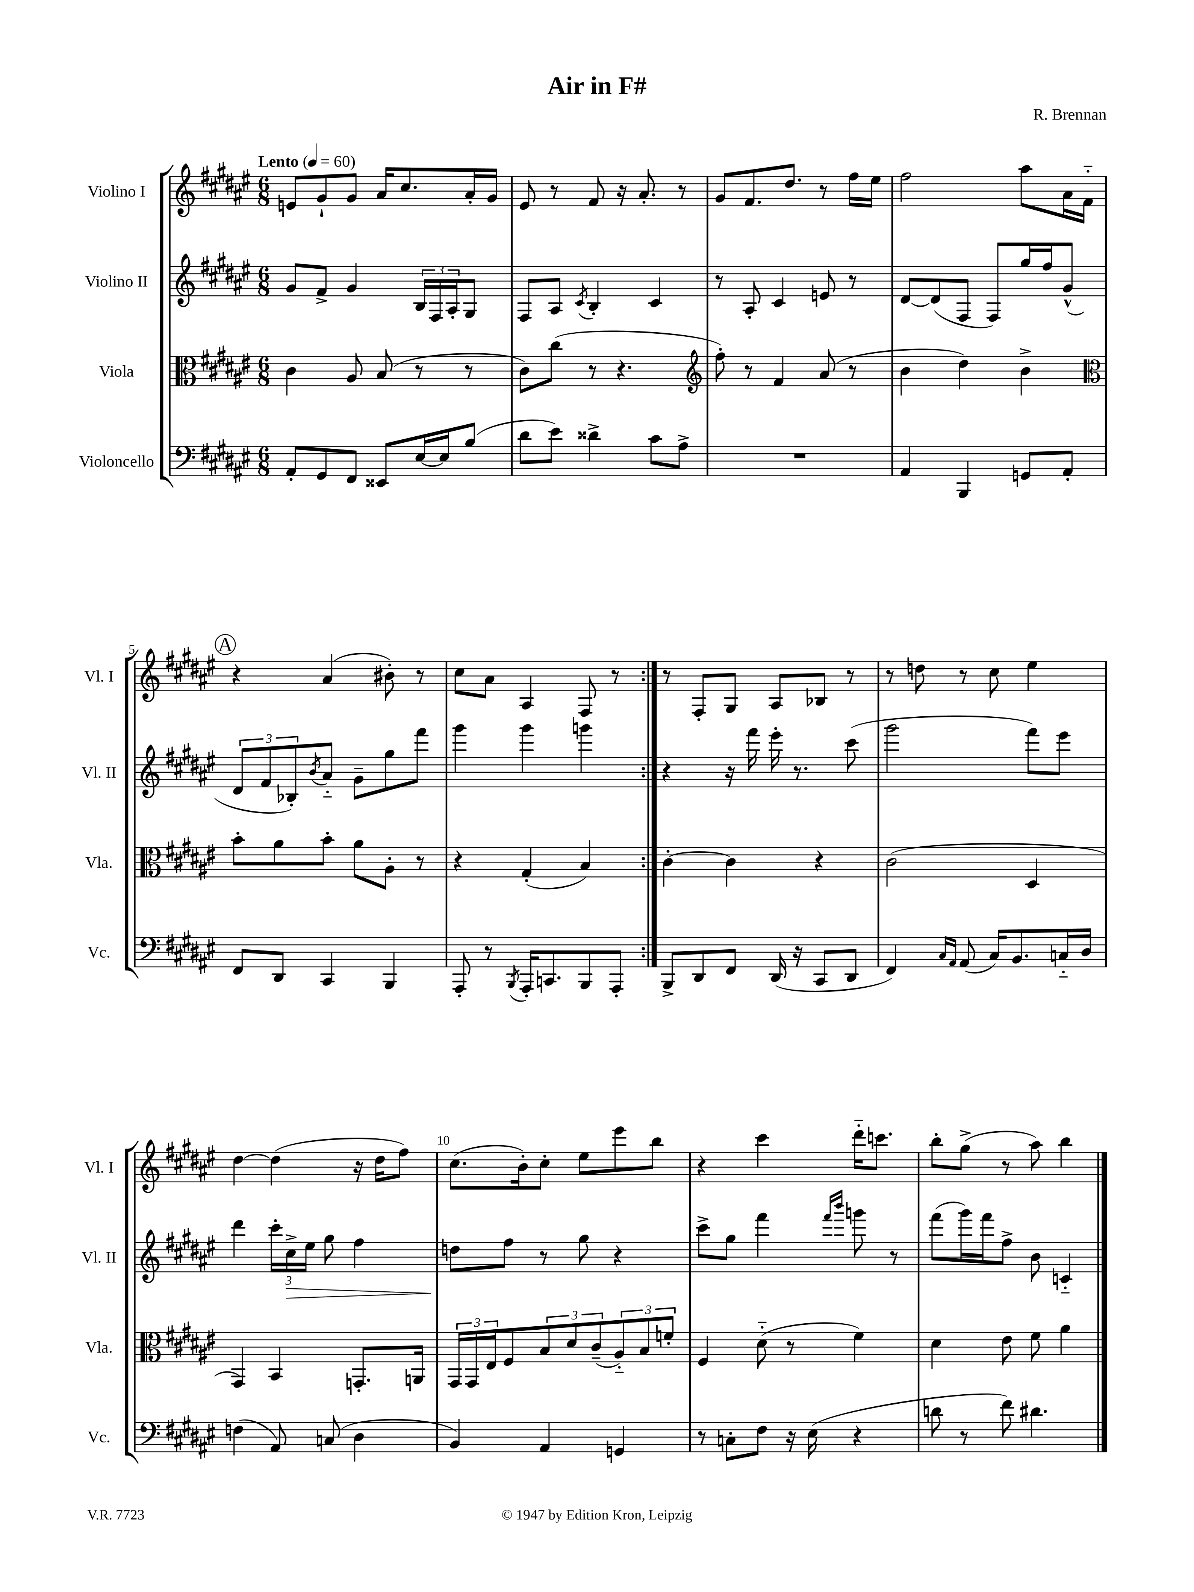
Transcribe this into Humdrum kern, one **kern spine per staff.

**kern	**kern	**kern	**dynam	**kern
*part4	*part3	*part2	*part2	*part1
*staff4	*staff3	*staff2	*staff2	*staff1
*I"Violoncello	*I"Viola	*I"Violino II	*	*I"Violino I
*I'Vc.	*I'Vla.	*I'Vl. II	*	*I'Vl. I
*clefF4	*clefC3	*clefG2	*	*clefG2
*k[f#c#g#d#a#e#]	*k[f#c#g#d#a#e#]	*k[f#c#g#d#a#e#]	*	*k[f#c#g#d#a#e#]
*M6/8	*M6/8	*M6/8	*	*M6/8
*MM60	*MM60	*MM60	*	*MM60
=1	=1	=1	=1	=1
!	!	!	!	!LO:TX:a:B:t=Lento
8AA#'/L	4c#\	8g#/L	.	8en/L
8GG#/	.	8f#^/J	.	8g#`/
8FF#/J	8A#/	4g#/	.	8g#/J
8EE##X/L	(8B/	.	.	16a#/KL
.	.	.	.	8.cc#/
[16E#/L	8r	24B/LL	.	.
.	.	24F#/	.	.
16E#/J]	.	.	.	.
.	.	24A#'/J	.	.
(8B/J	8r	8G#/J	.	16a#'/L
.	.	.	.	16g#/JJ
=2	=2	=2	=2	=2
8d#\L	8c#\L)	8F#/L	.	8e#/
8e#\J)	(8cc#\J	8A#/J	.	8r
.	.	8qc#/	.	.
4d##X^\	8r	4B'/	.	8f#/
.	4.r	.	.	16r
.	.	.	.	8.a#'/
8c#\L	.	4c#/	.	.
8A#^\J	.	.	.	8r
=3	=3	=3	=3	=3
*	*clefG2	*	*	*
2.r	8ff#'\)	8r	.	8g#/L
.	8r	8A#'/	.	8.f#/
.	4f#/	4c#/	.	.
.	.	.	.	8.dd#/J
.	(8a#/	8en/	.	8r
.	8r	8r	.	16ff#\LL
.	.	.	.	16ee#\JJ
=4	=4	=4	=4	=4
4AA#/	4b\	[8d#/L	.	2ff#\
.	.	(8d#/]	.	.
4BBB/	4dd#\)	8F#/J	.	.
.	.	8F#/L)	.	.
8GGn/L	4b^\	16gg#/L	.	8aa#\L
.	.	16ff#/J	.	.
8AA#'/J	.	(8g#^^/J	.	16a#\L
.	.	.	.	16f#\JJ
!!LO:LB:g=z
!!LO:REH:place=s1:t=A
=5	=5	=5	=5	=5
*	*clefC3	*	*	*
8FF#/L	8b'\L	12d#/L	.	4r
.	.	12f#/	.	.
8DD#/J	8a#\	.	.	.
.	.	12B-X'/)	.	.
.	.	8qb/	.	.
4CC#/	8b'\J	8a#/J	.	(4a#/
.	8a#\L	8g#~\L	.	.
4BBB/	8A#'\J	8gg#\	.	8b#X'\)
.	8r	8fff#\J	.	8r
=6	=6	=6	=6	=6
8AAA#'/	4r	4ggg#\	.	8cc#\L
8r	.	.	.	8a#\J
8qBBB/	.	.	.	.
16AAA#'/KL	(4G#'/	4ggg#\	.	4A#/
8.CCn/	.	.	.	.
8BBB/	4B/)	4gggn\	.	8F#/
8AAA#'/J	.	.	.	8r
=7:|!	=7:|!	=7:|!	=7:|!	=7:|!
8BBB^/L	[4c#'\	4r	.	8r
8DD#/	.	.	.	8F#'/L
8FF#/J	4c#\]	16r	.	8G#/J
.	.	16fff#\	.	.
(16DD#/	.	16eee#'\	.	8A#/L
16r	.	8.r	.	.
8CC#/L	4r	.	.	8B-X/J
8DD#/J	.	(8ccc#\	.	8r
=8	=8	=8	=8	=8
4FF#/)	(2c#\	2ggg#\	.	8r
.	.	.	.	8ddn\
16qqC#/LL	.	.	.	.
16qqAA#/JJ	.	.	.	.
(8AA#/	.	.	.	8r
16C#/KL)	.	.	.	8cc#\
8.BB/	.	.	.	.
.	4D#/	8fff#\L)	.	4ee#\
16Cn/L	.	8eee#\J	.	.
16D#/JJ	.	.	.	.
!!LO:LB:g=z
=9	=9	=9	=9	=9
(4Fn\	4GG#/)	4ddd#\	.	[4dd#\
8AA#/)	4BB/	24ccc#'\LL	.	(4dd#\]
!	!	!	!LO:HP:b	!
.	.	24cc#^\	>	.
.	.	24ee#\JJ	.	.
(8Cn/	.	8gg#\	.	.
4D#\	8.GGn'/L	4ff#\	.	16r
.	.	.	.	16dd#\KL
.	.	.	.	8ff#\J)
.	16AAn/Jk	.	.	.
=10	=10	=10	=10	=10
4BB/)	24GG#/LL	8ddn\L	.	(8.cc#\L
.	24GG#/	.	.	.
.	24E#/J	.	.	.
.	8F#/	8ff#\J	]	.
.	.	.	.	16b'\k)
4AA#/	12B/	8r	.	8cc#'\J
.	12d#/	.	.	.
.	.	8gg#\	.	8ee#\L
.	(12c#~/	.	.	.
4GGn/	12A#/)	4r	.	8eee#\
.	12B/	.	.	.
.	.	.	.	8bb\J
.	12fn'/J	.	.	.
=11	=11	=11	=11	=11
8r	4F#/	8ccc#^\L	.	4r
8Cn'\L	.	8gg#\J	.	.
8F#\J	(8d#\	4fff#\	.	4ccc#\
16r	8r	.	.	.
(16E#\	.	.	.	.
.	.	16qqfff#/LL	.	.
.	.	16qqbbb/JJ	.	.
4r	4f#\)	8gggn\	.	16ddd#\KL
.	.	.	.	8.cccn\J
.	.	8r	.	.
=12	=12	=12	=12	=12
8dn\	4d#\	(8fff#\L	.	8bb'\L
8r	.	16ggg#\L)	.	(8gg#^\J
.	.	16fff#\J	.	.
8f#\)	8e#\	8ff#^\J	.	8r
4.d#X\	8f#\	8b\	.	8aa#\)
.	4a#\	4cn/	.	4bb\
==	==	==	==	==
*-	*-	*-	*-	*-
